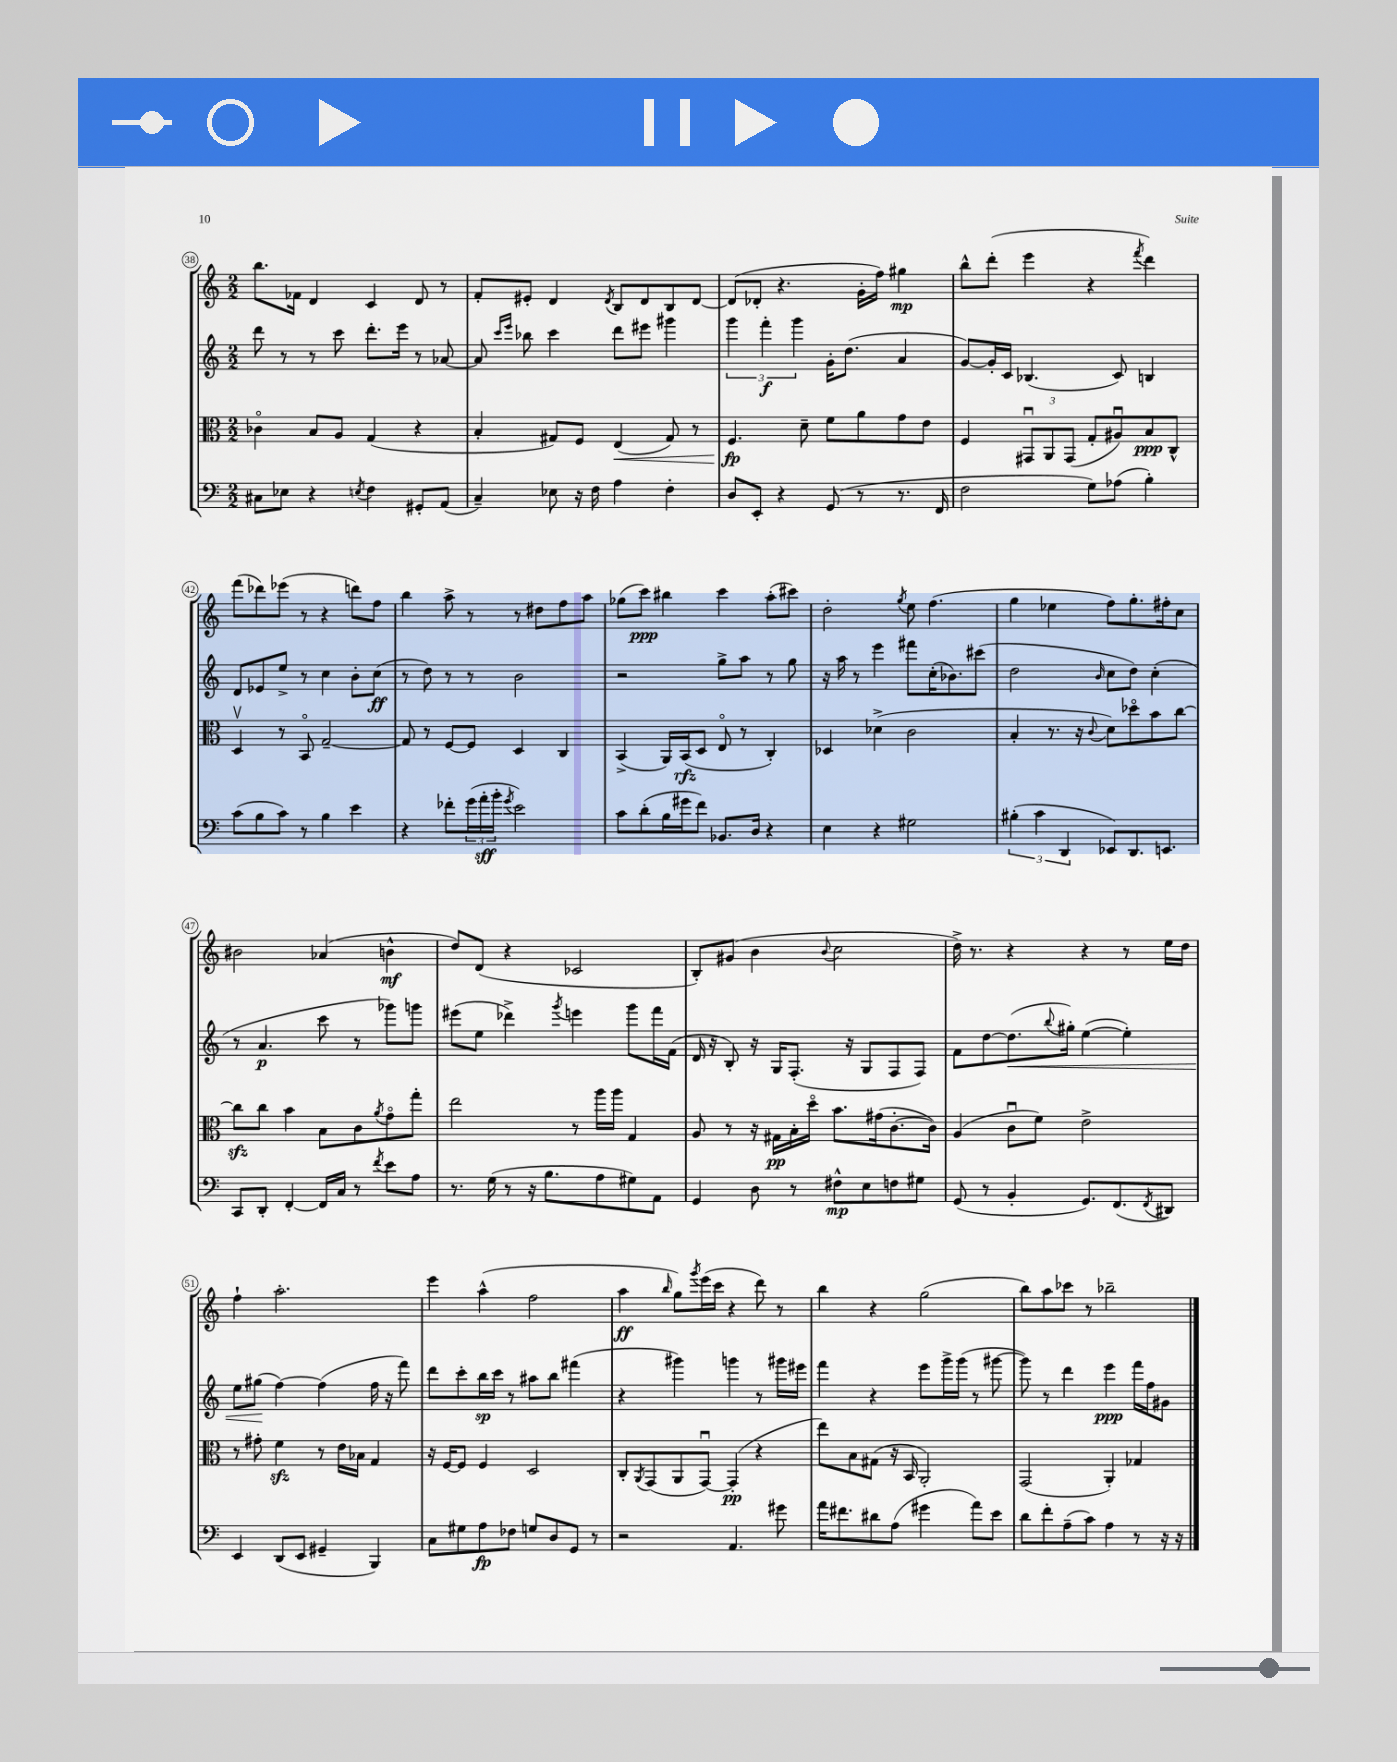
<<
\new StaffGroup <<
\new Staff = "s0" {
    \clef treble \key c \major \numericTimeSignature \time 2/2
    b''8. fes'16 d'4 c'4 d'8 r8 |
    f'8-. eis'8-. d'4 \acciaccatura { d'8 } b8 d'8 b8 d'8~ |
    d'8( des'8-. r4. g'16-. f''16) gis''4\mp |
    b''8-^ d'''8-.( e'''4 r4 \acciaccatura { f'''8 } d'''4) |
    f'''8( des'''8) ees'''8( r8 r4 d'''8) f''8 |
    b''4 a''8-> r8 r8 dis''8 f''8 a''8 |
    ges''8( c'''8\ppp) bis''4 c'''4 a''8-.( cis'''8) |
    d''2-. \acciaccatura { g''8 } e''8 f''4.( |
    g''4 ees''4 f''8) g''8.-. fis''16-. c''8 |
    bis'2 aes'4( b'4-^\mf |
    d''8) d'8( r4 ces'2 |
    b8-.) gis'8( b'4 \appoggiatura { b'8 } c''2 |
    d''16->) r8. r4 r4 r8 e''16 d''16 |
    f''4-! a''2.-. |
    e'''4 a''4-^( f''2 |
    a''4\ff \grace { b''16 } g''8) \acciaccatura { g'''8 } e'''16( c'''16 r4 d'''8) r8 |
    b''4 r4 g''2( |
    b''8) a''8 ces'''8 r8 bes''2-- \bar "|." |
}
\new Staff = "s1" {
    \clef treble \key c \major \numericTimeSignature \time 2/2
    d'''8 r8 r8 c'''8 d'''8.-. e'''16 r8 aes'8~ |
    aes'8 \grace { c'''16 e'''16 } bes''8 c'''4 d'''8 eis'''8 gis'''4 |
    \tuplet 3/2 { g'''4 f'''4-.\f g'''4 } g'16-. d''8.( a'4 |
    g'8~) g'16-. c'16 bes4.( c'8) b4 |
    d'8 ees'8 e''8-> r8 c''4 b'8-. c''8\ff( |
    r8 d''8) r8 r8 b'2 |
    r2 g''8-> a''8 r8 g''8 |
    r16 a''16 r8 e'''4 fis'''8 c''16-.( bes'8.) cis'''8( |
    d''2 \grace { b'16 } c''8 d''8) c''4-.( |
    r8 a'4.\p c'''8 r8 ges'''8) g'''8 |
    eis'''8( e''8 des'''4->) \acciaccatura { g'''8 } e'''4 g'''8 f'''16 f'16( |
    d'16 r16 b8-.) r16 g16 f8.-.( r16 g8 f8 f8) |
    f'8 d''8~ d''8.\<( \appoggiatura { b''8 } gis''16-.) e''4~( e''4-.) |
    e''8 gis''8\!( f''4~) f''4( f''16 r16 f'''8) |
    d'''8 c'''8-. b''16\sp c'''16 r8 ais''8 b''8 fis'''4( |
    r4 gis'''4) g'''4 r8 gis'''16 eis'''16 |
    f'''4 r4 e'''8 g'''16-> g'''16( r8 gis'''8~ |
    gis'''8) r8 d'''4 e'''4\ppp f'''16 f''16 gis'8 \bar "|." |
}
\new Staff = "s2" {
    \clef alto \key c \major \numericTimeSignature \time 2/2
    ces'4\flageolet b8 a8 g4( r4 |
    b4-. gis8) f8 e4\<( gis8) r8 |
    f4.\fp\! d'8-- f'8 a'8 g'8 e'8 |
    f4 \tuplet 3/2 { gis,8\downbow a,8 gis,8( } g8-. ais8\downbow) b8\ppp c8-^ |
    d4\upbow r8 b,8\flageolet g2~-- |
    g8 r8 f8~ f8 d4 c4 |
    b,4->( a,16) b,16\rfz( d8 e8\flageolet r8 c4-.) |
    des4 des'4->( c'2 |
    b4-. r8. r16 \appoggiatura { c'8 } d'8) des''8\flageolet b'8 c''8~ |
    c''8\sfz c''8 b'4 b8 c'8 \acciaccatura { a'8 } g'8\flageolet g''8-. |
    e''2 r8 a''16 a''16 g4 |
    a8 r8 r16 gis16\pp b16-. d''16\flageolet b'8. gis'16( c'8.~-. c'16) |
    a4( c'8\downbow f'8) e'2-> |
    r8 gis'8-. f'4\sfz r8 e'16 bes16 g4 |
    r16 f16~ f8 f4 d2 |
    c8-. \acciaccatura { a,8 } g,8( a,8 g,8~\downbow) g,4-.\pp( r4 |
    e''8) b8 gis8( r16 b,16 a,2-.) |
    g,2( a,4-.) ges4 \bar "|." |
}
\new Staff = "s3" {
    \clef bass \key c \major \numericTimeSignature \time 2/2
    cis8 ees8 r4 \acciaccatura { e8 } f4 gis,8-. a,8( |
    c4--) ees8 r16 f16 a4 f4-. |
    d8 e,8-. r4 g,8( r8 r8. f,16 |
    f2 g8) aes8( b4-.) |
    c'8( b8 c'8) r8 b4 e'4 |
    r4 fes'8-. \tuplet 3/2 { g'16( a'16-.\sff b'16-. } \acciaccatura { g'8 } e'2) |
    c'8 d'8-.( b16 gis'16 f'8) bes,8. d16 r4 |
    e4 r4 gis2 |
    \tuplet 3/2 { bis4-.( c'4 d,4 } ees,8) d,8. e,8. |
    c,8 d,8-. f,4~-. f,16 c16 r8 \acciaccatura { f'8 } e'8 a8 |
    r8. g16( r8 r16 b8. a8 gis8) a,8 |
    g,4 d8 r8 fis8-^\mp e8 f8 gis8 |
    g,8( r8 b,4-. g,8.) f,8.( \acciaccatura { f,8 } dis,8) |
    e,4 d,8( e,8 gis,4-- b,,4) |
    c8 gis8 a8\fp fes8 g8 d8 g,8 r8 |
    r2 a,4. gis'8 |
    a'16 fis'8. dis'8 a8( gis'4 a'8) e'8 |
    d'8 f'8-. a8--( c'8) a4 r8 r16 r16 \bar "|." |
}
>>
>>
\layout { \context { \Score currentBarNumber = #38 \override BarNumber.stencil = #(make-stencil-circler 0.1 0.3 ly:text-interface::print) } }
